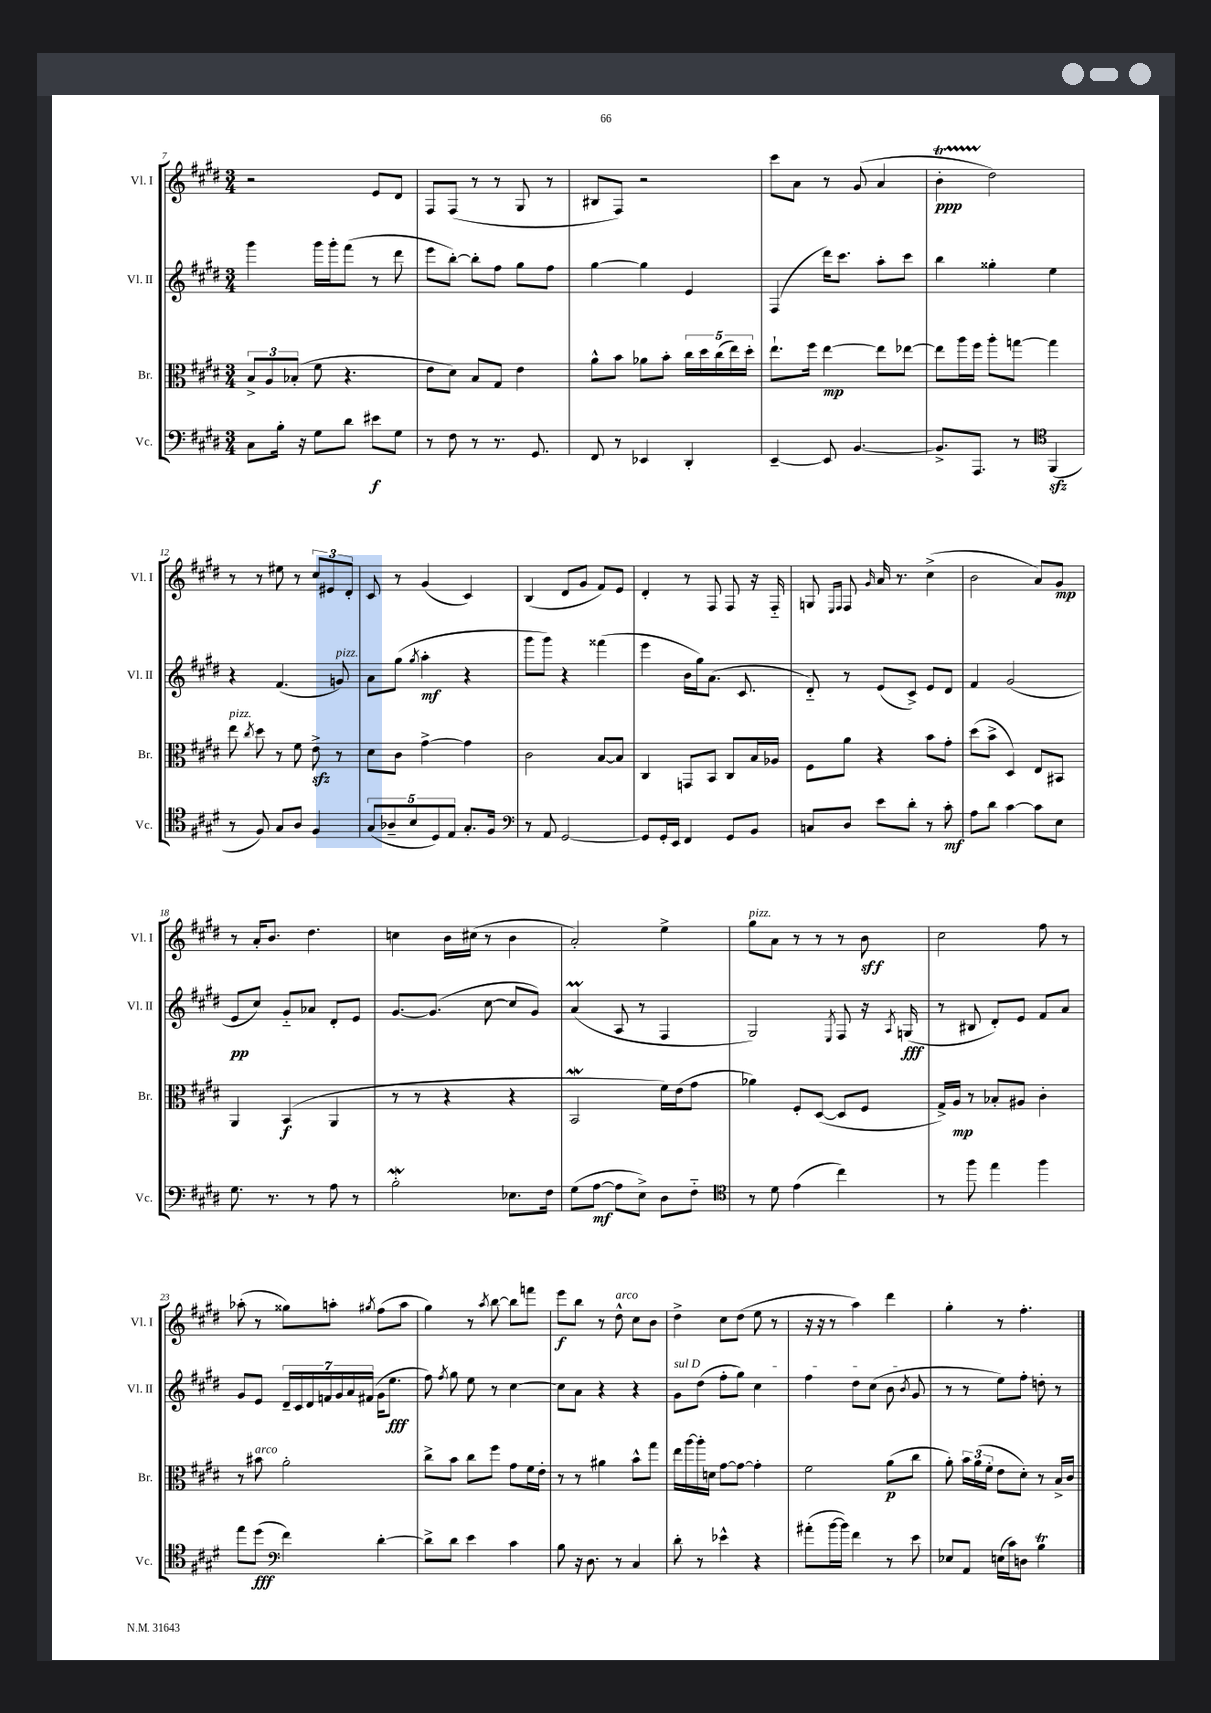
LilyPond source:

<<
\new StaffGroup <<
\new Staff = "s0" \with { instrumentName = "Vl. I" shortInstrumentName = "Vl. I" } {
    \clef treble \key e \major \numericTimeSignature \time 3/4
    \autoBeamOff r2 e'8[ dis'8] |
    fis8[ fis8]( r8 r8 gis8 r8 |
    bis8[ fis8]) r2 |
    cis'''8[ a'8] r8 gis'8( a'4 |
    b'4-.\startTrillSpan\ppp dis''2\stopTrillSpan) |
    r8 r8 eis''8 r8 \tuplet 3/2 { cis''8[ eis'8 dis'8]-. } |
    cis'8 r8 gis'4( cis'4) |
    b4( dis'8[ gis'8] fis'8[) e'8] |
    dis'4-. r8 fis8 fis8 r16 fis16-_ |
    g8 \grace { e16[ fis16] } fis8 \grace { gis'16 } a'16 r8. cis''4->( |
    b'2 a'8[) gis'8]\mp |
    r8 a'16[-. b'8.] dis''4. |
    c''4 b'16[ cis''16]( r8 b'4 |
    a'2-.) e''4-> |
    gis''8[^\markup { \italic "pizz." } a'8] r8 r8 r8 b'8\sff |
    cis''2 fis''8 r8 |
    aes''8-.( r8 gisis''8[) a''8]-. \acciaccatura { gis''8 } fis''8[( a''8] |
    gis''4) r8 \acciaccatura { a''8 } b''8~ b''8[ f'''8] |
    e'''8[\f b''8] r8 dis''8-^^\markup { \italic "arco" } cis''8[ b'8] |
    dis''4-> cis''8[ dis''8]( e''8 r8 |
    r16 r16 r8 a''4) dis'''4 |
    gis''4-. r8 fis''4.-. \bar "|." |
}
\new Staff = "s1" \with { instrumentName = "Vl. II" shortInstrumentName = "Vl. II" } {
    \clef treble \key e \major \numericTimeSignature \time 3/4
    \autoBeamOff gis'''4 gis'''16[ gis'''16-. fis'''8]( r8 dis'''8 |
    e'''8[ b''8]~-.) b''8[-. fis''8] gis''8[ fis''8] |
    gis''4~ gis''4 e'4 |
    fis4( dis'''16[) cis'''8.] a''8[-. cis'''8] |
    b''4 gisis''4-. e''4 |
    r4 fis'4.( g'8^\markup { \italic "pizz." }) |
    a'8[ gis''8]( \acciaccatura { gis''8 } a''4-.\mf r4 |
    gis'''8[ gis'''8]) r4 fisis'''4( |
    e'''4 b'16[ gis''16) a'8.]( cis'8. |
    dis'8-_) r8 e'8[( cis'8]->) e'8[ dis'8] |
    fis'4 gis'2( |
    e'8[\pp cis''8]) gis'8[-_ aes'8] dis'8[-. e'8] |
    gis'8.[~ gis'8.]( cis''8~ cis''8[ gis'8]) |
    a'4\prall( a8 r8 fis4 |
    gis2) \acciaccatura { e8 } fis8 r16 \acciaccatura { a8 } g16\fff( |
    r8 bis8 dis'8[-.) e'8] fis'8[ a'8] |
    gis'8[ e'8] \tuplet 7/4 { dis'16[-- cis'16 dis'16 f'16 gis'16 a'16 fis'16]( } gis'16[ e''8.]\fff |
    fis''8) \acciaccatura { fis''8 } gis''8 e''8 r8 cis''4~ |
    cis''8[ a'8] r4 r4 |
    \once \override TextSpanner.bound-details.left.text = \markup { \italic "sul D" } gis'8[\startTextSpan dis''8]( fis''8[-. gis''8]) cis''4 |
    fis''4 dis''8[ cis''8]( b'8 \acciaccatura { b'8 } gis'8\stopTextSpan |
    r8 r8 e''8[) fis''8]-. d''8-. r8 \bar "|." |
}
\new Staff = "s2" \with { instrumentName = "Br." shortInstrumentName = "Br." } {
    \clef alto \key e \major \numericTimeSignature \time 3/4
    \autoBeamOff \tuplet 3/2 { b8[-> a8 bes8]-.( } fis'8 r4. |
    e'8[ dis'8]) b8[ gis8] e'4 |
    a'8[-^ b'8] aes'8[ b'8]-. \tuplet 5/4 { cis''16[ dis''16 cis''16( e''16) dis''16]-. } |
    e''8.[-! fis''16] e''4~\mp e''8[ ees''8]~ |
    ees''8[ a''16 fis''16] a''8[-. g''8]~ g''4 |
    e''8^\markup { \italic "pizz." } \acciaccatura { cis''8 } dis''8 r8 fis'8 e'8->\sfz r8 |
    dis'8[ cis'8] gis'4~-> gis'4 |
    cis'2 b8[~ b8] |
    cis4 g,8[ b,8] cis8[ b16 aes16] |
    fis8[ a'8] r4 b'8[ gis'8]-. |
    dis''8[( b'8]-> dis4) e8[ bis,8] |
    a,4 b,4\f( a,4 |
    r8 r8 r4 r4 |
    b,2\mordent fis'16[) e'16( gis'8] |
    aes'4) fis8[-. dis8]~( dis8[ fis8] |
    gis16[->) a16]\mp r8 bes8[-. ais8] cis'4-. |
    r8 bis'8^\markup { \italic "arco" } a'2-. |
    cis''8[-> b'8] cis''8[ fis''8] gis'8[ fis'16 e'16]-. |
    r8 r8 ais'4 b'8[-^ gis''8] |
    e''16[ a''16~ a''16-. d'16] gis'8[~ gis'8]~ gis'4-. |
    fis'2 a'8[\p( cis''8] |
    a'8-.) \tuplet 3/2 { b'16[ a'16( fis'16]-. } e'8[ dis'8]-.) r8 b16[-> cis'16] \bar "|." |
}
\new Staff = "s3" \with { instrumentName = "Vc." shortInstrumentName = "Vc." } {
    \clef bass \key e \major \numericTimeSignature \time 3/4
    \autoBeamOff cis8[ b16]-. r16 gis8[ dis'8] eis'8[\f gis8] |
    r8 fis8 r8 r8. gis,8. |
    fis,8 r8 ees,4 dis,4-. |
    e,4~-- e,8 b,4.~ |
    b,8.[-> a,,8.] r8 \clef tenor fis,4\sfz( |
    r8 fis8) gis8[ a8] fis4 |
    \tuplet 5/4 { gis8[( aes8-- b8 dis8) e8] } gis8.[-. fis16] |
    \clef bass r8 a,8 gis,2~ |
    gis,8[ gis,16-. e,16] fis,4 gis,8[ b,8] |
    c8[ dis8] e'8[ dis'8]-. r8 cis'8-.\mf |
    a8[ dis'8] cis'4~ cis'8[ e8] |
    gis8. r8. r8 a8 r8 |
    b2-.\mordent ees8.[ fis16] |
    gis8[( a8]~\mf a8[ e8]->) dis8[ fis8]-_ |
    \clef tenor r8 dis'8 e'4( cis''4) |
    r8 fis''8 e''4 fis''4 |
    e''8[ dis''8]\fff( \clef bass fis'4) dis'4~-. |
    dis'8[-> dis'8] e'4 cis'4 |
    b8 r16 dis8. r8 cis4 |
    dis'8-. r8 ees'4-^ r4 |
    ais'8[-.( b'16~ b'16]) fis'4 r8 e'8 |
    ees8[ a,8] e16[( cis'16) d8] b4\trill \bar "|." |
}
>>
>>
\layout { \context { \Score currentBarNumber = #7 } }
